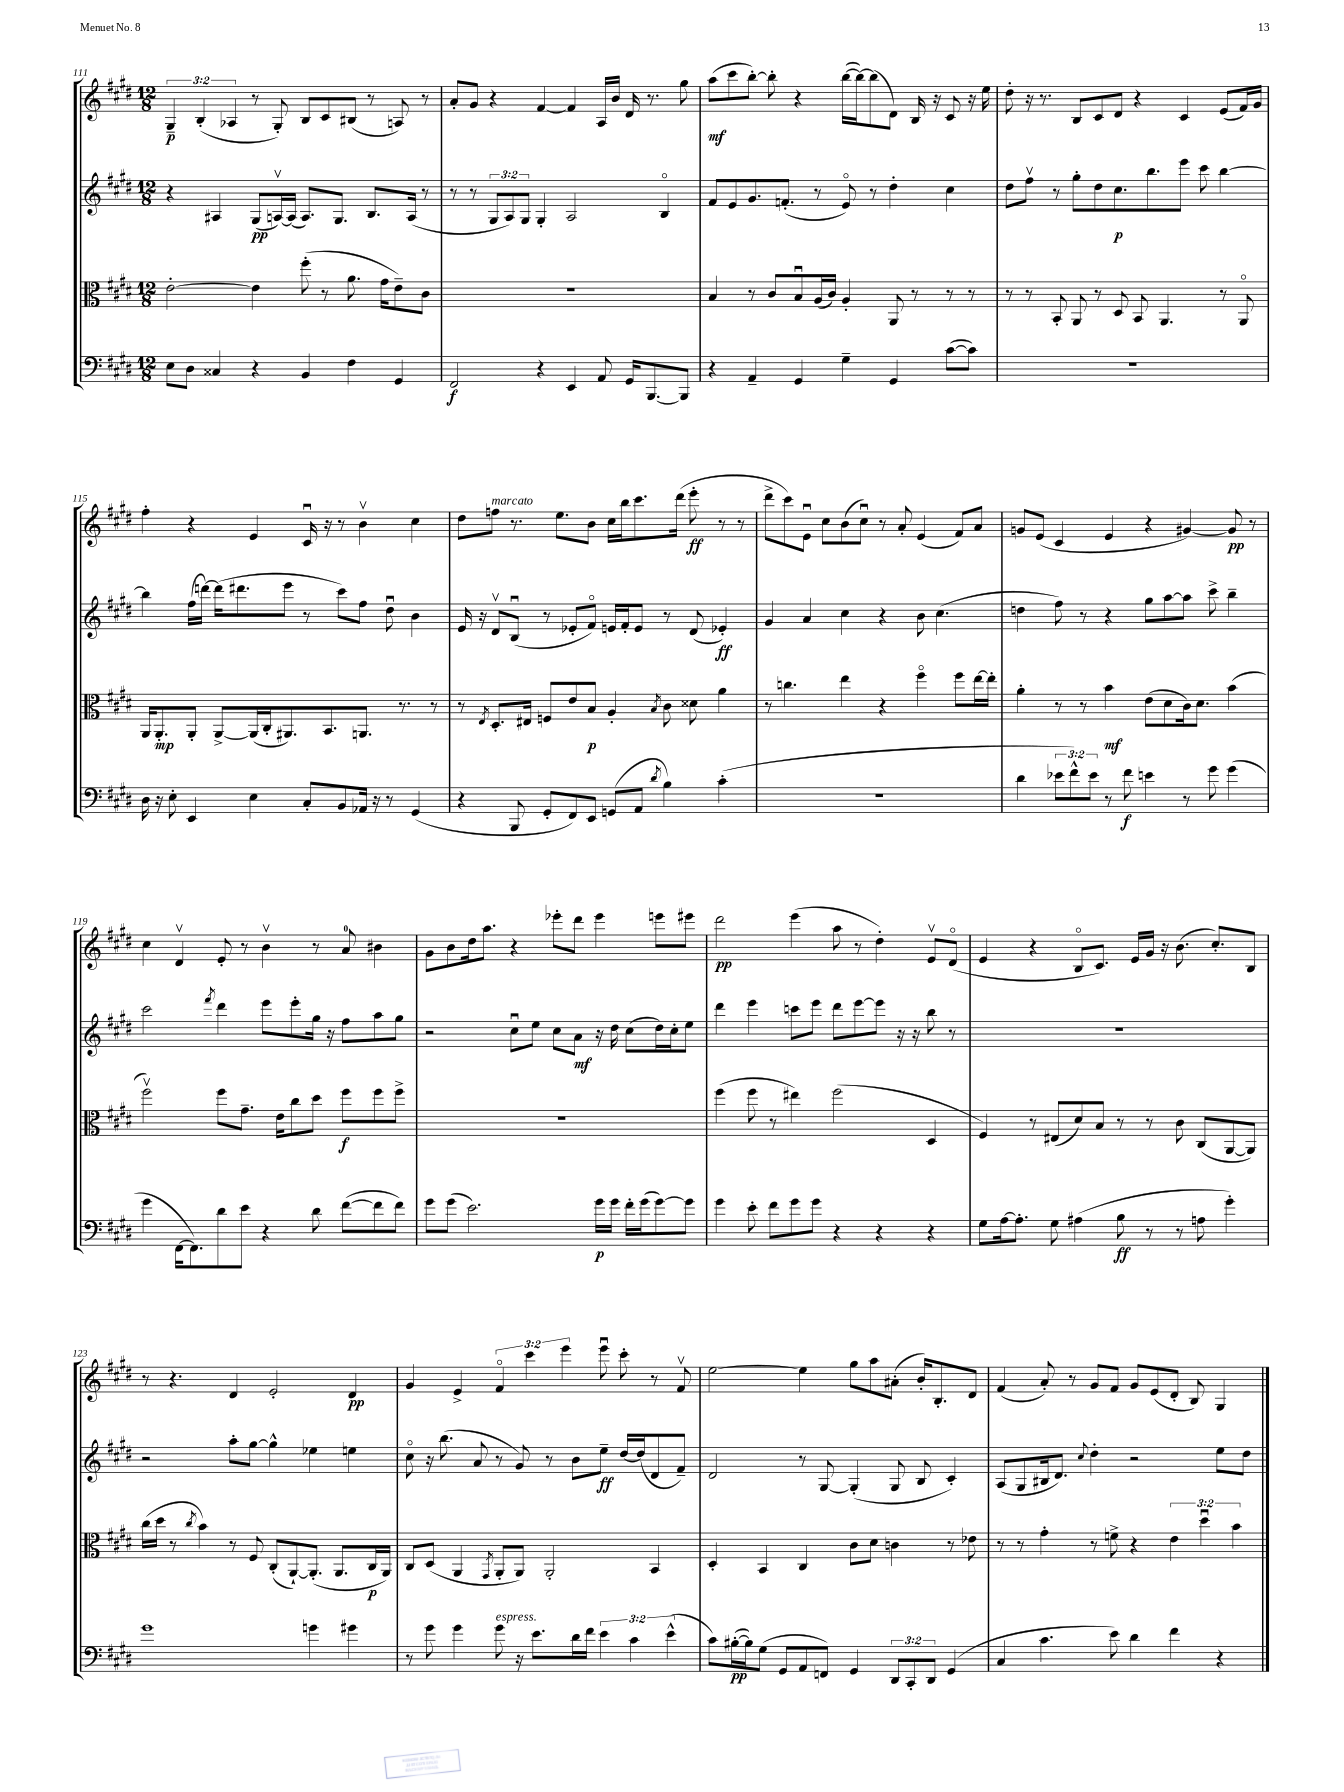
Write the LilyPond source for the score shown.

<<
\new StaffGroup <<
\new Staff = "s0" {
    \clef treble \key e \major \numericTimeSignature \time 12/8 \override Staff.TupletNumber.text = #tuplet-number::calc-fraction-text
    \tuplet 3/2 { gis4--\p b4-.( aes4 } r8 gis8-.) b8 cis'8 bis8( r8 a8) r8 |
    a'8-. gis'8 r4 fis'4~ fis'4 a16 b'16 dis'16 r8. gis''8 |
    a''8\mf( cis'''8 b''8~-.) b''8-. r4 b''16~( b''16~) b''8( dis'8) b16 r16 cis'8 r16 e''16 |
    dis''8-. r16 r8. b8 cis'8 dis'8 r4 cis'4 e'8( fis'16) gis'16 |
    fis''4-. r4 e'4 cis'16\downbow r16 r8 b'4\upbow cis''4 |
    dis''8 f''8^\markup { \italic "marcato" } r8. e''8. b'8 cis''16 b''16 cis'''8. dis'''16( e'''8-.\ff r8 r8 |
    dis'''8-> cis'''8) e'8\downbow cis''8 b'8( cis''8\downbow) r8 a'8-. e'4( fis'8) a'8 |
    g'8 e'8( cis'4 e'4 r4 gis'4~) gis'8\pp r8 |
    cis''4 dis'4\upbow e'8-. r8 b'4\upbow r8 a'8-0 bis'4 |
    gis'8 b'8 dis''16 a''8. r4 ees'''8-. dis'''8 ees'''4 e'''8 eis'''8 |
    dis'''2\pp e'''4( a''8 r8 dis''4-.) e'8\upbow dis'8\flageolet( |
    e'4 r4 b8\flageolet cis'8.) e'16 gis'16 r16 b'8.( cis''8.-.) b8 |
    r8 r4. dis'4 e'2-. dis'4\pp |
    gis'4 e'4-> \tuplet 3/2 { fis'4\flageolet cis'''4 e'''4 } e'''8\downbow cis'''8-. r8 fis'8\upbow |
    e''2~ e''4 gis''8 a''8 ais'8-.( b'16-.) b8.-. dis'8 |
    fis'4( a'8-.) r8 gis'8 fis'8 gis'8 e'8( dis'8-. b8) gis4 \bar "|." |
}
\new Staff = "s1" {
    \clef treble \key e \major \numericTimeSignature \time 12/8 \override Staff.TupletNumber.text = #tuplet-number::calc-fraction-text
    r4 ais4 gis8\pp( a16~\upbow) a16( a8.) gis8. b8. a16( r8 |
    r8 r8 \tuplet 3/2 { gis8 a8) gis8 } gis4-. a2 b4\flageolet |
    fis'8 e'8 gis'8. f'8.-.( r8 e'8\flageolet) r8 dis''4-. cis''4 |
    dis''8 fis''8\upbow r8 gis''8-. dis''8 cis''8.\p b''8. e'''8 cis'''8 b''4~ |
    b''4 fis''16( d'''16~) d'''16( dis'''8. e'''8 r8 cis'''8) fis''8 dis''8\downbow b'4 |
    e'16 r16 dis'8\upbow b8\downbow( r8 ees'8-. fis'8\flageolet) e'16 fis'16-. e'8 r8 dis'8( ees'4-.\ff) |
    gis'4 a'4 cis''4 r4 b'8 cis''4.( |
    d''4 fis''8) r8 r4 gis''8 a''8~ a''8 cis'''8-> b''4-- |
    cis'''2 \acciaccatura { fis'''8 } dis'''4 e'''8 e'''8-. gis''16 r16 fis''8 a''8 gis''8 |
    r2 cis''8\downbow e''8 cis''8 a'8\mf r16 dis''16 cis''8( dis''16) cis''16-. e''8 |
    dis'''4 e'''4 c'''8 e'''8 dis'''8 e'''8~ e'''8 r16 r16 b''8 r8 |
    R1. |
    r2 a''8-. gis''8~ gis''4-^ ees''4 e''4 |
    cis''8\flageolet r16 b''8.( a'8 r8 gis'8) r8 b'8 e''8--\ff dis''16~ dis''16( dis'8 fis'8--) |
    dis'2 r8 gis8~ gis4-.( gis8 b8 cis'4-.) |
    a8( gis8 bis16 dis'8.) \appoggiatura { cis''8 } dis''4-. r2 e''8 dis''8 \bar "|." |
}
\new Staff = "s2" {
    \clef alto \key e \major \numericTimeSignature \time 12/8 \override Staff.TupletNumber.text = #tuplet-number::calc-fraction-text
    e'2~-. e'4 fis''8-.( r8 a'8. gis'16 e'8--) cis'8 |
    R1. |
    b4 r8 cis'8 b8\downbow a16( cis'16) a4-. a,8 r8 r8 r8 |
    r8 r8 b,8-. a,8 r8 dis8 b,8 a,4. r8 a,8\flageolet |
    a,16 a,8.-.\mp a,8-. a,8~-> a,16( cis16-. ais,8.) b,8. a,8. r8. r8 |
    r8 \acciaccatura { e8 } dis8.-. eis16 f8 e'8 b8\p a4-. \acciaccatura { b8 } cis'8 disis'8 a'4 |
    r8 c''4. e''4 r4 fis''4\flageolet fis''8 e''16~ e''16-. |
    a'4-. r8 r8 b'4\mf e'8( dis'8 cis'16) dis'8. b'4( |
    fis''2\upbow) fis''8 gis'8.-- e'16 cis''8 dis''8 fis''8\f fis''8 fis''8-> |
    R1. |
    fis''4( fis''8 r8 eis''4) fis''2( dis4 |
    fis4) r8 eis8( dis'8) b8 r8 r8 cis'8 cis8( a,8~ a,8) |
    cis''16( dis''16 r8 \acciaccatura { cis''8 } b'4) r8 fis8 cis8-.( a,8~-!) a,8.-.( a,8. cis16\p a,16) |
    cis8 dis8( a,4 \acciaccatura { gis,8 } a,8-. a,8) a,2-. b,4 |
    dis4-. b,4 cis4 cis'8 dis'8 c'4 r8 ees'8 |
    r8 r8 gis'4-. r8 f'8-> r4 \tuplet 3/2 { e'4 dis''4\downbow b'4 } \bar "|." |
}
\new Staff = "s3" {
    \clef bass \key e \major \numericTimeSignature \time 12/8 \override Staff.TupletNumber.text = #tuplet-number::calc-fraction-text
    e8 dis8 cisis4 r4 b,4 fis4 gis,4 |
    fis,2\f r4 e,4 a,8 gis,16 b,,8.~ b,,8 |
    r4 a,4-- gis,4 gis4-- gis,4 cis'8~( cis'8) |
    R1. |
    dis16 r16 e8-. e,4 e4 cis8-. b,8 aes,16 r16 r8 gis,4( |
    r4 b,,8 gis,8-. fis,8) e,8 g,8( a,8 \acciaccatura { dis'8 } b4) cis'4-.( |
    R1. |
    dis'4 \tuplet 3/2 { ees'8 fis'8-^) ees'8 } r8 fis'8\f e'4 r8 gis'8 gis'4( |
    gis'4 fis,16~ fis,8.) dis'8 e'8 r4 dis'8 fis'8~( fis'8 fis'8) |
    gis'8 gis'8( e'2.) gis'16\p gis'16 fis'16-. gis'16( gis'8~) gis'8 |
    gis'4 e'8-. fis'8 gis'8 gis'8 r4 r4 r4 |
    gis8 a16~ a8.-. gis8 ais4( b8\ff r8 r8 a8 gis'4-.) |
    gis'1 g'4 gis'4 |
    r8 gis'8 gis'4 gis'8^\markup { \italic "espress." } r16 e'8. dis'16 fis'16 \tuplet 3/2 { e'4 cis'4 e'4-^( } |
    cis'8) bis16~-.\pp( bis16) gis8( gis,8 a,8 f,8) gis,4 \tuplet 3/2 { dis,8 cis,8-. dis,8 } gis,4( |
    cis4 cis'4. e'8) dis'4 fis'4 r4 \bar "|." |
}
>>
>>
\layout { \context { \Score currentBarNumber = #111 } }
